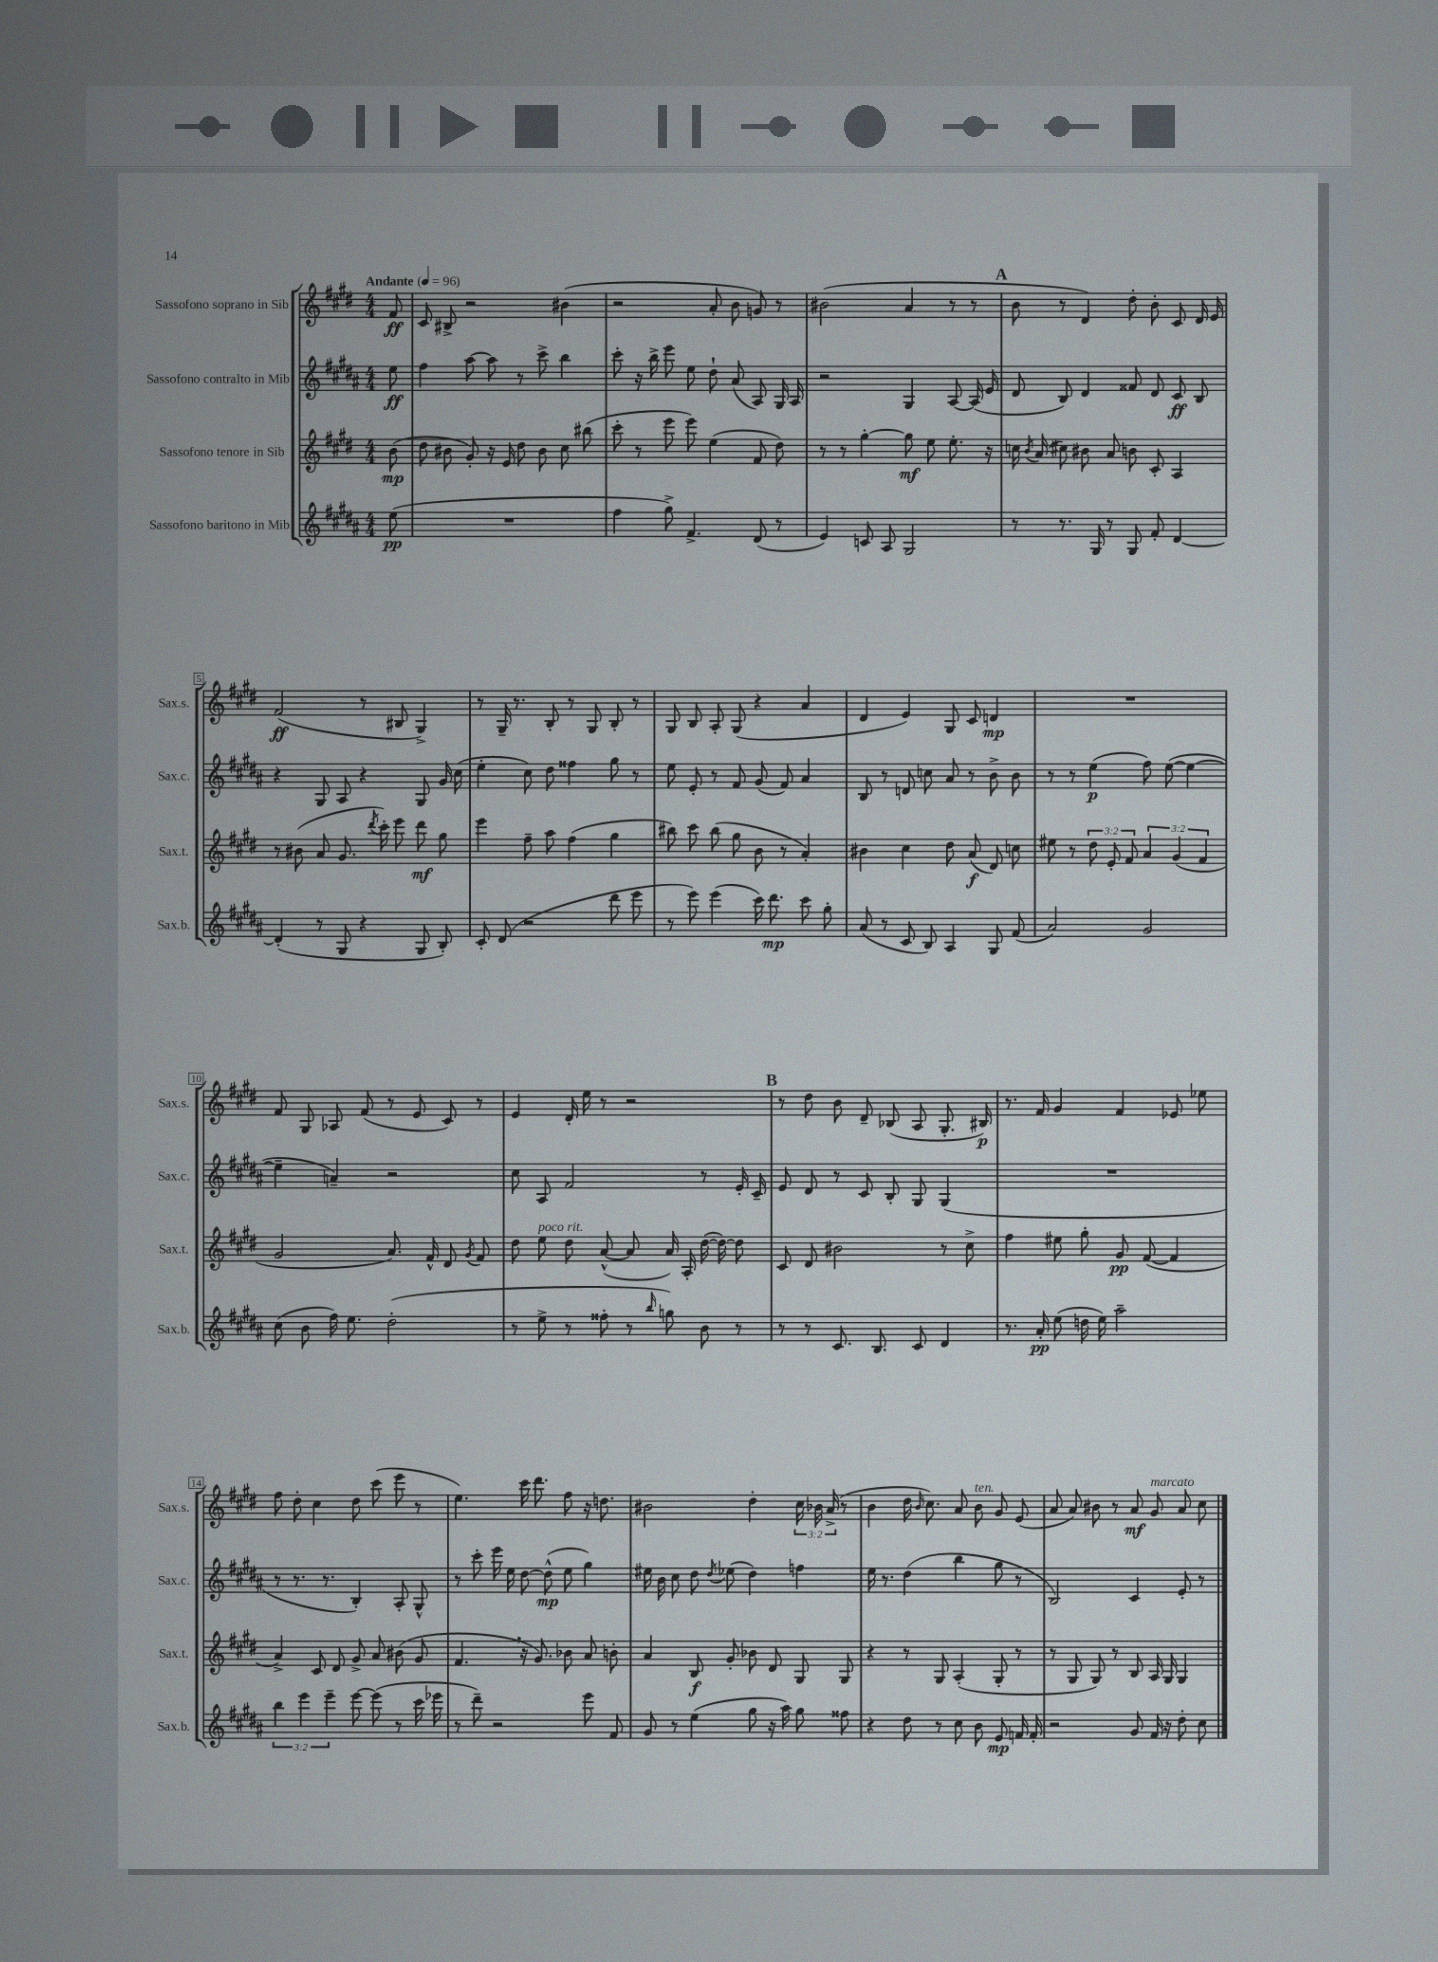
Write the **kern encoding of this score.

**kern	**kern	**kern	**kern
*staff4	*staff3	*staff2	*staff1
*clefG2	*clefG2	*clefG2	*clefG2
*k[f#c#g#d#a#]	*k[f#c#g#d#]	*k[f#c#g#d#a#]	*k[f#c#g#d#]
*M4/4	*M4/4	*M4/4	*M4/4
*MM96	*MM96	*MM96	*MM96
(8ee	(8b	8ee	8f#
=	=	=	=
1r	8dd#	4ff#	8c#
.	8b#	.	8B#^
.	8g#')	[8aa#	2r
.	16r	8aa#]	.
.	16e	.	.
.	8dd#	8r	.
.	8b#	8ccc#^	.
.	8cc#	4bb	(4b#
.	(8bb#	.	.
=	=	=	=
4ff#	8ccc#'	8ccc#'	2r
.	8r	16r	.
.	.	16bb^	.
8gg#^)	8eee	8eee	.
4.f#^	8eee)	8ee	.
.	(4ee	8dd#`	8a'
.	.	(8a#	8b
(8d#	8f#	8A#)	8g)
8r	8dd#)	16G#	8r
.	.	16A#	.
=	=	=	=
4e)	8r	2r	(2b#
.	8r	.	.
8c	[4gg#'	.	.
8A#	.	.	.
2G#	8gg#]	4G#	4a
.	8ee	.	.
.	8.ee'	[8A#	8r
.	.	(16A#]	8r
.	16r	16e	.
=	=	=	=
8r	16cc	8d#	8b
.	8qb	.	.
.	(16a	.	.
8.r	8cc#)	8B)	8r
.	8b#	4d#	4d#)
16G#	.	.	.
8r	8a	.	.
8G#	8b	8f##	8dd#'
8f#'	8c#'	8d#	8b'
[4d#	4A	8c#	8c#
.	.	8B	16d#
.	.	.	16e
=	=	=	=
(4d#']	8r	4r	(2f#
.	(8b#	.	.
8r	8a	8G#	.
8G#	8.g#	8A#	.
4r	.	4r	8r
.	8qddd#	.	.
.	16ccc#')	.	.
.	8eee	.	8B#
8G#	8ddd#	8G#	4G#^)
8B')	8gg#	16g#	.
.	.	(16cc#	.
=	=	=	=
8c#'	4eee	4ee'	8r
(8d#	.	.	16G#~
.	.	.	8.r
2r	8ff#~	8cc#)	.
.	8aa	8dd#	8B'
.	(4ff#	4ff##	8r
.	.	.	8G#
8ddd#	4gg#	8gg#	8B'
8eee	.	8r	8r
=	=	=	=
8r	8bb#)	8ee	8G#
8eee)	8ccc#	8e'	8B
(4eee	(8bb#	8r	8A'
.	8gg#	8f#	(8G#
16ccc#)	8b	(8g#	4r
8.ddd#	.	.	.
.	8r	8f#)	.
8ccc#	4a')	4a#	4a
8gg#'	.	.	.
=	=	=	=
(8a#	4b#	8B	4d#
8r	.	8r	.
8c#	4cc#	8d	4e)
8B)	.	8cc	.
4A#	8dd#	8a#	8G#
.	(8a	8r	8c#
8G#	8d#)	8b^	4d
(8f#	8cc	8b	.
=	=	=	=
2a#)	8ee#	8r	1r
.	8r	8r	.
.	12dd#	(4ee	.
.	12e'	.	.
.	12f#	.	.
2g#	6a	8ff#)	.
.	.	([8ee	.
.	(6g#	.	.
.	.	4ee_	.
.	6f#	.	.
=	=	=	=
(8cc#	2g#	4ee~]	8f#
8b	.	.	8G#
16ff#)	.	4a~)	8A-
8.ee	.	.	.
.	.	.	(8f#
(2dd#'	8.a)	2r	8r
.	.	.	8e
.	16f#^^	.	.
.	8d#	.	8c#)
.	8qg#	.	.
.	8f#	.	8r
=	=	=	=
8r	8dd#	8cc#	4e
8ee^	8ee	8A#	.
8r	8dd#	2f#	16d#'
.	.	.	16ee
8ff##'	([8a^^	.	8r
8r	8a]	.	2r
16qqbb	.	.	.
8gg)	16a)	.	.
.	16A'	.	.
8b	([16dd#	8r	.
.	16dd#_)	.	.
8r	8dd#]	16e'	.
.	.	16c#~	.
=	=	=	=
8r	8c#	8e	8r
8r	8d#	8d#	8dd#
8.c#	2b#	8r	8b
.	.	8c#	8d#~
8.B	.	.	.
.	.	8B'	(8B-
8c#	.	8G#	8A
4d#	8r	(4G#	8.G#'
.	8cc#^	.	.
.	.	.	16B#)
=	=	=	=
8.r	4ff#	1r	8.r
16a#'	.	.	16f#
(8ee	8ee#	.	4g#
16dd	8gg#'	.	.
16ee)	.	.	.
2aa#~	8g#	.	4f#
.	([8f#	.	.
.	4f#]	.	8e-
.	.	.	8ee-
=	=	=	=
6bb	4a^)	8r	8ff#
.	.	8.r	8dd#'
6eee	.	.	.
.	8c#	.	4cc#
.	.	8.r	.
6eee~	.	.	.
.	8d#	.	.
[8eee	8g#^	4B')	8dd#
(8eee]	8a	.	(8ccc#
8r	(8b#	8A#'	8eee
16ccc#	8g#	8G#^^	8r
16eee-	.	.	.
=	=	=	=
8r	4.f#	8r	4.ee)
8ddd#~)	.	8ccc#'	.
2r	.	16eee	.
.	.	16ee	.
.	16r	[8dd#	16ccc#
.	8.g#)	.	8.ddd#
.	.	(8dd#^^]	.
.	8b-	8ee	8ff#
8eee	8a	4gg#)	16r
.	.	.	8.dd
8f#	8b'	.	.
=	=	=	=
8g#	4a	16ee#	2b#
.	.	16b	.
8r	.	8cc#	.
(4ee	8B	8dd#	.
.	.	8qdd#	.
.	8g#'	(8ee-	.
8gg#	8b-	4dd#)	4dd#'
16r	8d#	.	.
16aa#)	.	.	.
8gg#	8G#	4ff	24cc#
.	.	.	24b-
.	.	.	(24a^
8ff##	8G#	.	8r
=	=	=	=
4r	4r	16ee	4b
.	.	8.r	.
8dd#	8r	(4dd#	16dd#
.	.	.	16qqb
.	.	.	8.cc#)
8r	8G#	.	.
8cc#	(4A'	4bb	8a
8b	.	.	8b
8e	8G#'	8gg#	8g#
16f	8r	8r	(8e
16f'	.	.	.
=	=	=	=
2r	8r	2B)	8a
.	8G#	.	8a)
.	8G#)	.	8b#
.	8r	.	8r
8g#	8B	4c#	8a
16f#	16A	.	8g#
16r	16G#	.	.
8dd#'	4G#	8e'	8a
8cc#	.	8r	8cc#
==	==	==	==
*-	*-	*-	*-
